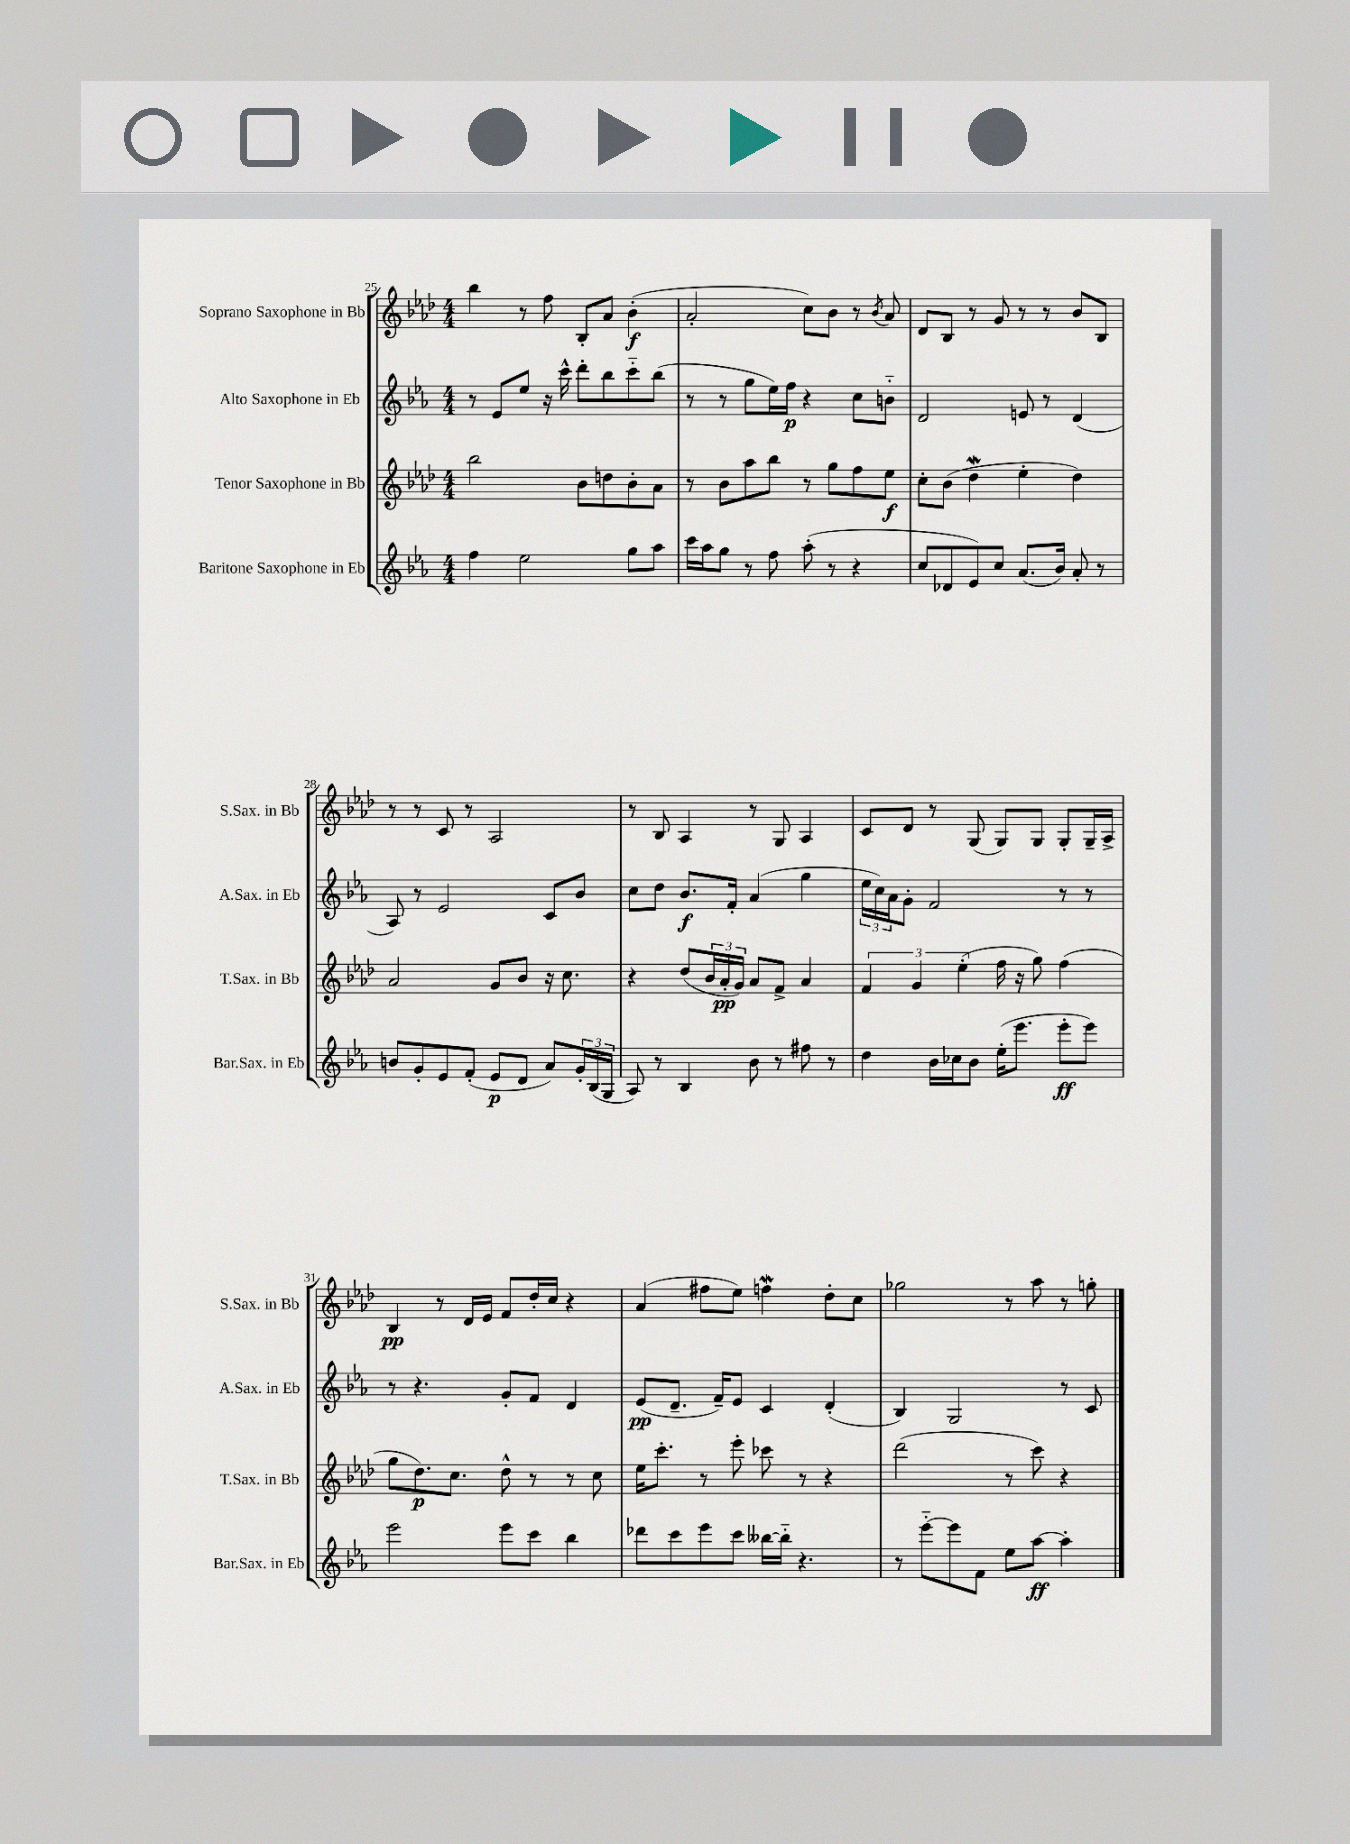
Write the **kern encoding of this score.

**kern	**kern	**kern	**kern
*staff4	*staff3	*staff2	*staff1
*clefG2	*clefG2	*clefG2	*clefG2
*k[b-e-a-]	*k[b-e-a-d-]	*k[b-e-a-]	*k[b-e-a-d-]
*M4/4	*M4/4	*M4/4	*M4/4
4ff\	2bb-\	8r	4bb-\
.	.	8e-/L	.
2ee-\	.	8ee-/J	8r
.	.	16r	8ff\
.	.	16ccc^^\	.
.	8b-\L	8ddd'\L	8B-'/L
.	8dd\	8bb-\	8a-/J
8gg\L	8b-'\	8ccc'~\	(4b-'\
8aa-\J	8a-\J	(8bb-\J	.
=	=	=	=
16ccc\LL	8r	8r	2a-'/
16aa-\J	.	.	.
8gg\J	8b-\L	8r	.
8r	8aa-\	8gg\L	.
8ff\	8bb-\J	16ee-\L)	.
.	.	16ff\JJ	.
(8aa-'\	8r	4r	8cc\L)
8r	8gg\L	.	8b-\J
4r	8ff\	8cc\L	8r
.	.	.	8qb-/
.	8ee-\J	8b'~\J	8a-/
=	=	=	=
8cc/L	8cc'\L	2d/	8d-/L
8d-/	(8b-\J	.	8B-/J
8e-/)	4dd-\	.	8r
8cc/J	.	.	8g/
(8.a-/L	4ee-'\	8e/	8r
.	.	8r	8r
16b-/Jk)	.	.	.
8a-'/	4dd-\)	(4d/	8b-/L
8r	.	.	8B-/J
=	=	=	=
8b/L	2a-/	8A-/)	8r
8g'/	.	8r	8r
8e-/	.	2e-/	8c/
(8f'/J	.	.	8r
8e-/L	8g/L	.	2A-/
8d/J	8b-/J	.	.
8a-/L)	16r	8c/L	.
.	8.cc\	.	.
24g'/L	.	8b-/J	.
(24B-/	.	.	.
24G/JJ	.	.	.
=	=	=	=
8A-/)	4r	8cc\L	8r
8r	.	8dd\J	8B-/
4B-/	(8dd-/L	8.b-/L	4A-/
.	24b-/L	.	.
.	24a-'/	.	.
.	.	16f'/Jk	.
.	24g/JJ)	.	.
8b-\	8a-/L	(4a-/	8r
8r	8f^/J	.	8G/
8ff#\	4a-/	4gg\	4A-/
8r	.	.	.
=	=	=	=
4dd\	6f/	24ee-\LL	8c/L
.	.	24cc\)	.
.	.	24a-\J	.
.	.	8g'\J	8d-/J
.	6g/	.	.
16b-\LL	.	2f/	8r
16cc-\J	.	.	.
.	(6ee-'\	.	.
8b-\J	.	.	(8G/
(16ee-'\LK	16ff\	.	8G/L)
8.eee-\J	16r	.	.
.	8gg\)	.	8G/J
8eee-'\L	(4ff\	8r	8G'/L
8eee-\J)	.	8r	16G~/L
.	.	.	16A-^/JJ
=	=	=	=
2eee-\	8gg\L	8r	4B-/
.	8.dd-\)	4.r	.
.	.	.	8r
.	8.cc\J	.	.
.	.	.	16d-/LL
.	.	.	16e-/JJ
8eee-\L	8dd-^^\	8g'/L	8f/L
8ccc\J	8r	8f/J	16dd-'/L
.	.	.	16cc/JJ
4bb-\	8r	4d/	4r
.	8cc\	.	.
=	=	=	=
8ddd-\L	16ee-\LK	(8e-/L	(4a-/
.	8.ccc'\J	.	.
8ccc\	.	8.d~/J	.
8eee-\	8r	.	8ff#\L
.	.	16f~/LK)	.
8ccc\J	8eee-'\	8e-/J	8ee-\J)
[16bb--\LL	8ccc-\	4c/	4ff\
16bb--'~\]JJ	.	.	.
4.r	8r	.	.
.	4r	(4d'/	8dd-'\L
.	.	.	8cc\J
=	=	=	=
8r	(2ddd-\	4B-/)	2gg-\
[8eee-'~\L	.	.	.
8eee-\]	.	2G/	.
8f\J	.	.	.
8ee-\L	8r	.	8r
[8aa-\J	8ccc\)	.	8aa-\
4aa-'\]	4r	8r	8r
.	.	8c/	8gg'\
==	==	==	==
*-	*-	*-	*-
